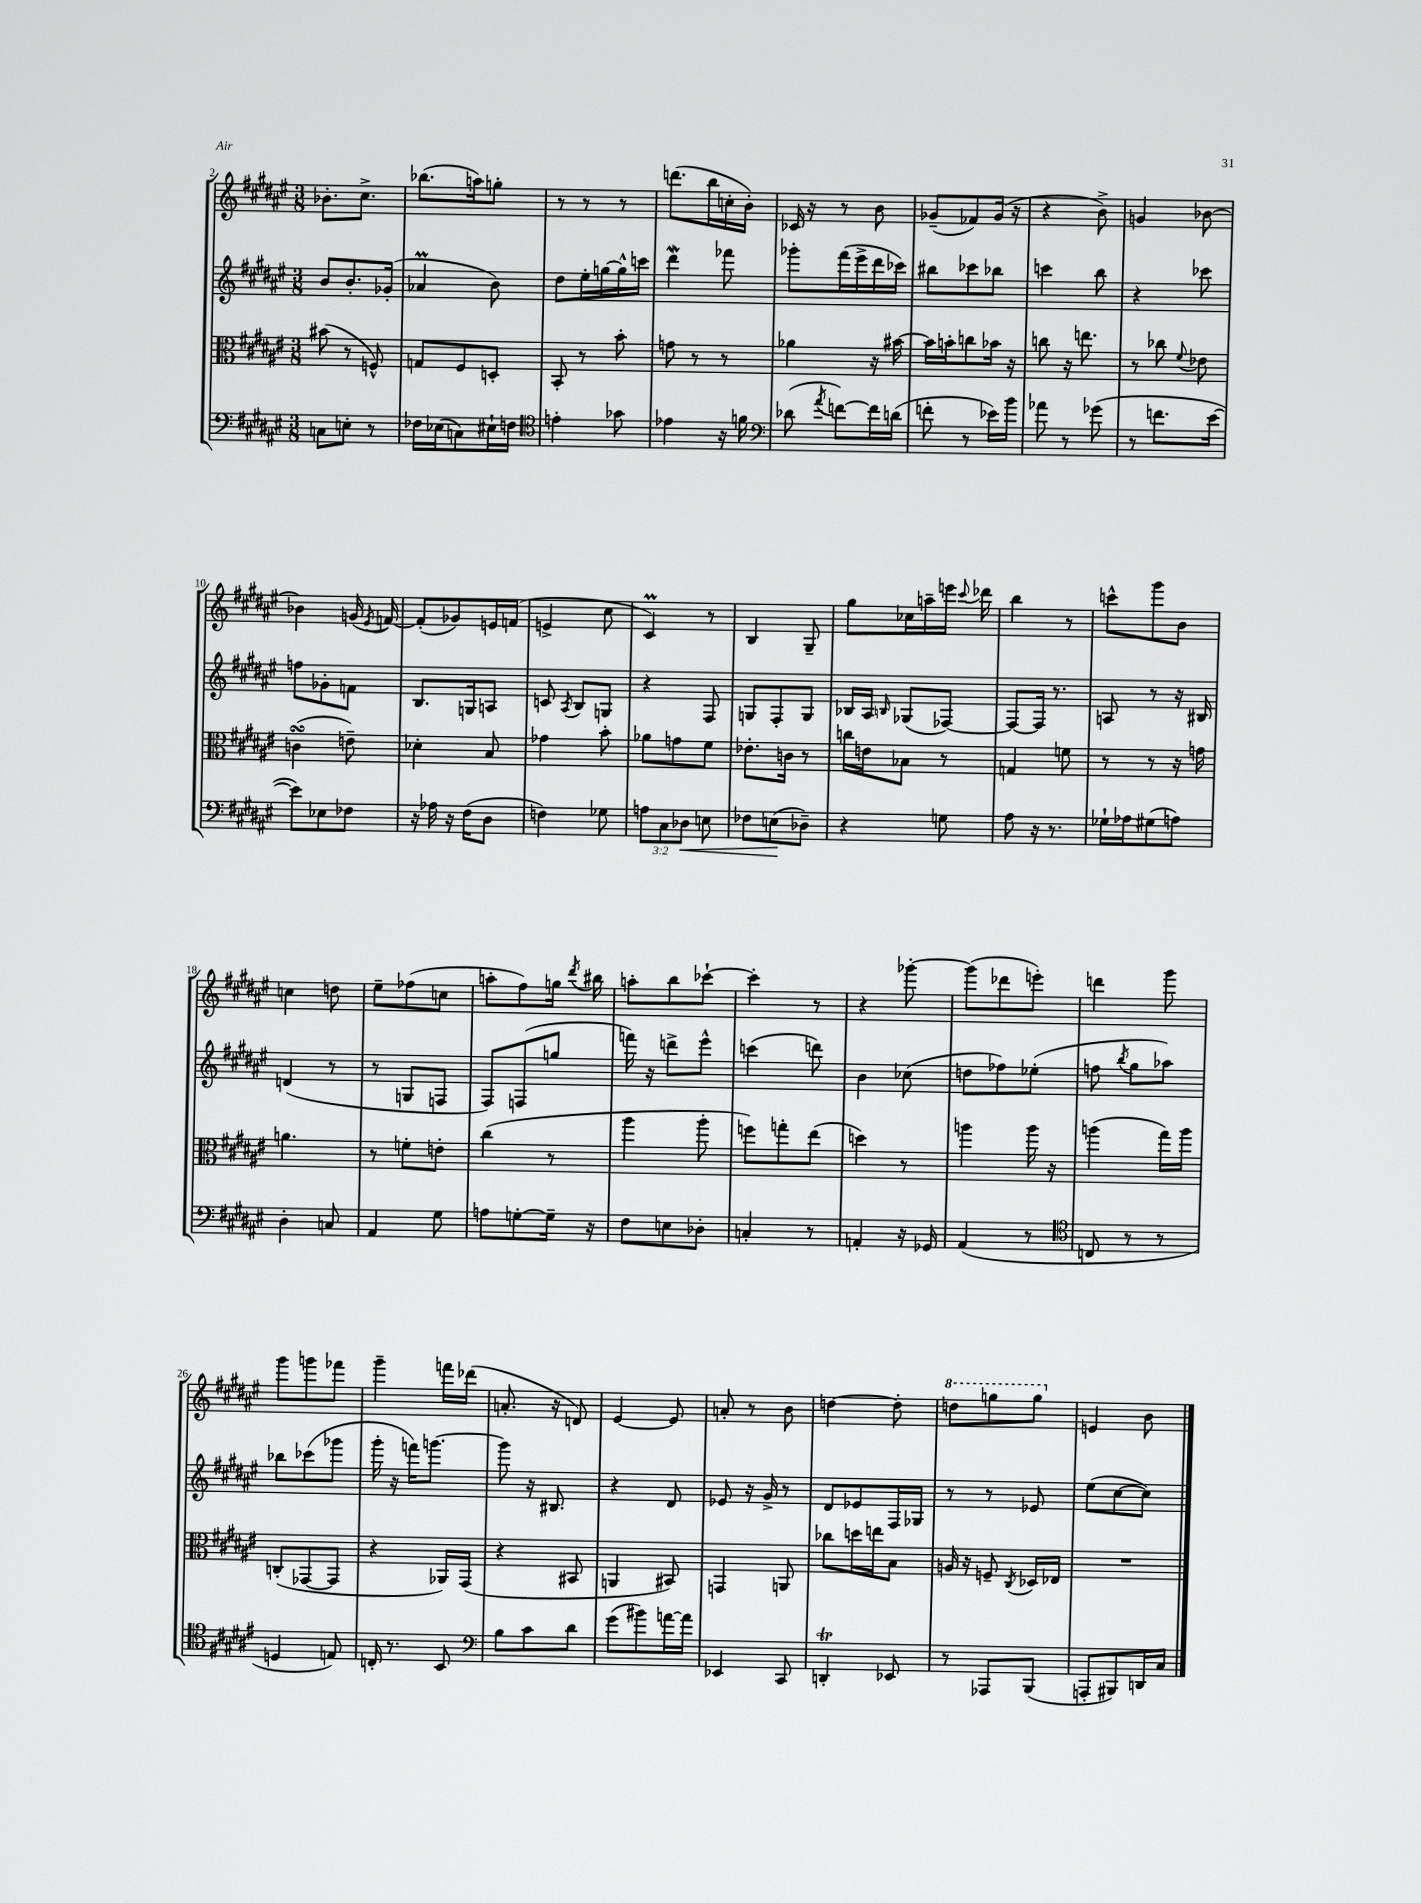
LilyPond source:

<<
\new StaffGroup <<
\new Staff = "s0" {
    \clef treble \key fis \major \numericTimeSignature \time 3/8
    \autoBeamOff bes'8.[-. cis''8.]-> |
    bes''8.[( a''16) g''8]-. |
    r8 r8 r8 |
    d'''8.[( b''16 c''16-. b'16]-.) |
    ces'16 r16 r8 b'8 |
    ges'8[--( fes'8) ges'16]( r16 |
    r4 b'8->) |
    g'4 bes'8~ |
    bes'4 g'16( \acciaccatura { eis'8 } f'16~) |
    f'8[-.( ges'8) e'16 f'16]( |
    e'4-> cis''8 |
    cis'4\prall) r8 |
    b4 gis8-- |
    gis''8[ ces''16 a''16-- e'''16] \appoggiatura { cis'''8 } des'''16 |
    b''4 r8 |
    c'''8[-^ gis'''8 b'8] |
    c''4 d''8 |
    eis''8[-- fes''8( c''8] |
    a''8[-. fis''8) g''16] \acciaccatura { dis'''8 } bis''16 |
    a''8[-. b''8 ces'''8]~-! |
    ces'''4-. r8 |
    r4 ges'''8~-. |
    ges'''8[( des'''8 e'''8]-.) |
    d'''4 gis'''8 |
    gis'''8[ g'''8 fes'''8] |
    gis'''4-- f'''16[ des'''16]( |
    a'8.-. r16 d'8) |
    eis'4~ eis'8 |
    a'8-. r8 b'8 |
    d''4~ d''8-. |
    \ottava #1 d'''8[ g'''8 g'''8] \ottava #0 |
    e'4 b'8 \bar "|." |
}
\new Staff = "s1" {
    \clef treble \key fis \major \numericTimeSignature \time 3/8
    \autoBeamOff b'8[ b'8.-. ges'16]-.( |
    aes'4\prall b'8) |
    dis''8[ eis''16-. g''16~ g''16-^ c'''16] |
    dis'''4\mordent fes'''8 |
    ges'''8[-. fis'''16( eis'''16-> dis'''16 ces'''16]) |
    bis''8[ ces'''8 bes''8] |
    c'''4 b''8 |
    r4 ces'''8 |
    f''8[ ges'8-. f'8] |
    b8.[ g16 a8] |
    c'8 \acciaccatura { ais8 } b8[ g8] |
    r4 fis8 |
    g8[ fis8-. g8] |
    bes16[ ais16] \grace { b16 } ges8[( fes8]~) |
    fes8[~ fes16] r8. |
    a8 r8 r16 bis16 |
    d'4( r8 |
    r8 g8[ f8] |
    fis8[) f8( g''8] |
    f'''16) r16 d'''8[-> eis'''8]-^ |
    c'''4( d'''8) |
    b'4 ces''8( |
    d''8[ fes''8) ees''8]-.( |
    f''8 \acciaccatura { b''8 } gis''8[ aes''8]) |
    bes''8[ ces'''8( ges'''8] |
    gis'''16-. r16 f'''16[) g'''8.]~ |
    g'''8 r16 bis8. |
    r4 dis'8 |
    ees'8 r16 gis'16-> r8 |
    dis'8[ ees'8 fis16 ges16] |
    r8 r8 ees'8 |
    eis''8[( cis''8~ cis''8]) \bar "|." |
}
\new Staff = "s2" {
    \clef alto \key fis \major \numericTimeSignature \time 3/8
    \autoBeamOff bis'8( r8 f8-^) |
    g8[ fis8 d8]-. |
    b,8-. r8 b'8-. |
    g'8 r8 r8 |
    aes'4 r16 bis'16~ |
    bis'16[ b'16-. c''8 bes'16] r16 |
    c''8 r16 e''8. |
    r8 ces''8 \appoggiatura { fis'8 } ees'8 |
    c'4\turn( e'8--) |
    des'4-. b8 |
    ges'4 b'8-. |
    aes'8[ g'8 fis'8] |
    ees'8.[-. c'16] r8 |
    c''16[ e'16 bes8] r8 |
    g4 f'8 |
    r8 r8 r16 g'16 |
    a'4. |
    r8 f'8[-. e'8]-. |
    cis''4( r8 |
    ais''4 ais''8-. |
    f''8[) g''8-. eis''8]( |
    d''4) r8 |
    a''4 a''16 r16 |
    a''4( gis''16[) a''16] |
    c8[-.( ges,8~ ges,8] |
    r4 aes,16[) gis,16]( |
    r4 bis,8 |
    a,4 bis,8) |
    g,4 a,8 |
    ces''8[ d''16 e''16 b8] |
    a16 r16 f8-- \acciaccatura { cis8 } des16[ ees16] |
    R4. \bar "|." |
}
\new Staff = "s3" {
    \clef bass \key fis \major \numericTimeSignature \time 3/8 \override Staff.TupletNumber.text = #tuplet-number::calc-fraction-text
    \autoBeamOff c8[ e8]-. r8 |
    fes16[ ees16( c8) eis16-! f16] |
    \clef tenor e'4-. ges'8 |
    ees'4 r16 f'16 |
    \clef bass des'8( \acciaccatura { ais'8 } f'8[~) f'16 d'16]( |
    f'8-. r8 ees'16[) b'16] |
    aes'8 r8 ges'8( |
    r8 f'8.[ eis'16]~ |
    eis'8[) ees8 fes8] |
    r16 aes16 r16 fis16[( dis8] |
    f4) ges8 |
    \tuplet 3/2 { a8[ cis8 des8]\< } e8 |
    fes8[ e8\!( des8]--) |
    r4 g8 |
    ais8 r16 r8. |
    ges16[-! aes16 gis8( a8]) |
    dis4-. c8 |
    ais,4 gis8 |
    a8[ g8~-. g16]-- r16 |
    fis8[ e8 des8]-. |
    c4-. r8 |
    a,4-. r16 ges,16 |
    ais,4( r8 |
    \clef tenor c8 r8 r8 |
    d4 e8) |
    c16-. r8. b,8 |
    \clef bass b8[ cis'8 dis'8] |
    gis'8[( bis'8) a'16~ a'16] |
    ees,4 cis,8 |
    d,4-.\trill ees,8 |
    r8 aes,,8[ b,,8]( |
    a,,8[-. bis,,8) d,16 cis16] \bar "|." |
}
>>
>>
\layout { \context { \Score currentBarNumber = #2 } }
